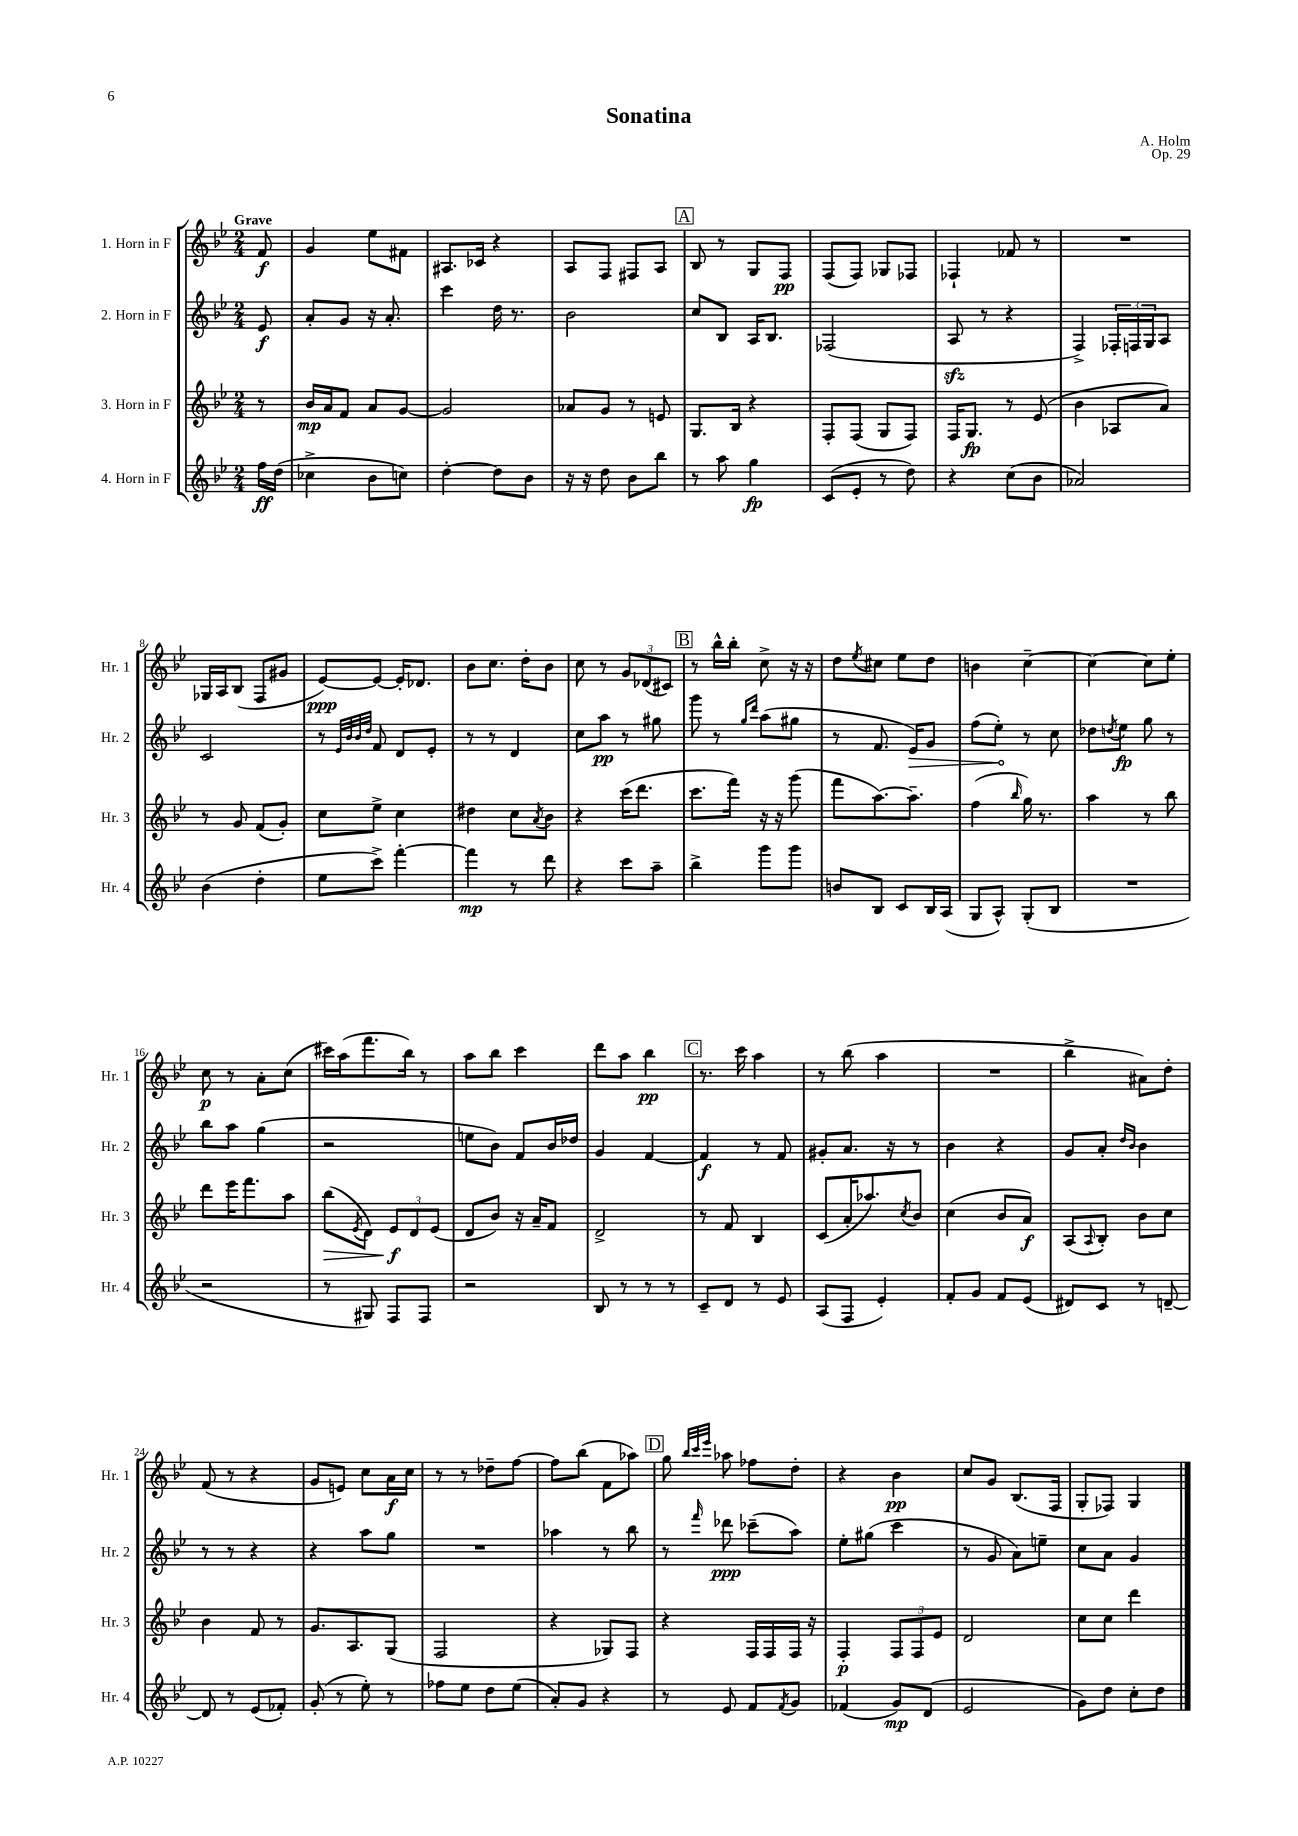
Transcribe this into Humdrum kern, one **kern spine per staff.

**kern	**dynam	**kern	**dynam	**kern	**dynam	**kern	**dynam
*part4	*part4	*part3	*part3	*part2	*part2	*part1	*part1
*staff4	*staff4	*staff3	*staff3	*staff2	*staff2	*staff1	*staff1
*I"4. Horn in F	*	*I"3. Horn in F	*	*I"2. Horn in F	*	*I"1. Horn in F	*
*I'Hr. 4	*	*I'Hr. 3	*	*I'Hr. 2	*	*I'Hr. 1	*
*clefG2	*	*clefG2	*	*clefG2	*	*clefG2	*
*k[b-e-]	*	*k[b-e-]	*	*k[b-e-]	*	*k[b-e-]	*
*M2/4	*	*M2/4	*	*M2/4	*	*M2/4	*
=	=	=	=	=	=	=	=
!	!	!	!	!	!	!LO:TX:a:B:t=Grave	!
16ff\LL	ff	8r	.	8e-/	f	8f/	f
(16dd\JJ	.	.	.	.	.	.	.
=1	=1	=1	=1	=1	=1	=1	=1
4cc-X^\	.	16b-/LL	mp	8a'/L	.	4g/	.
.	.	16a/J	.	.	.	.	.
.	.	8f/J	.	8g/J	.	.	.
8b-\L	.	8a/L	.	16r	.	8ee-\L	.
.	.	.	.	8.a'/	.	.	.
8ccn\J)	.	[8g/J	.	.	.	8f#X\J	.
=2	=2	=2	=2	=2	=2	=2	=2
[4dd'\	.	2g/]	.	4ccc\	.	8.A#X/L	.
.	.	.	.	.	.	16c-X/Jk	.
8dd\L]	.	.	.	16dd\	.	4r	.
.	.	.	.	8.r	.	.	.
8b-\J	.	.	.	.	.	.	.
=3	=3	=3	=3	=3	=3	=3	=3
16r	.	8a-X/L	.	2b-\	.	8A/L	.
16r	.	.	.	.	.	.	.
8dd\	.	8g/J	.	.	.	8F/J	.
8b-\L	.	8r	.	.	.	8F#X/L	.
8bb-\J	.	8en/	.	.	.	8A/J	.
!!LO:REH:place=s1:t=A
=4	=4	=4	=4	=4	=4	=4	=4
8r	.	8.G/L	.	8cc/L	.	8B-/	.
8aa\	.	.	.	8B-/J	.	8r	.
.	.	16B-/Jk	.	.	.	.	.
4gg\	fp	4r	.	16A/KL	.	8G/L	.
.	.	.	.	8.B-/J	.	.	.
.	.	.	.	.	.	8F/J	pp
=5	=5	=5	=5	=5	=5	=5	=5
(8c/L	.	8F'/L	.	(2F-X/	.	(8F/L	.
8e-'/J	.	(8F/J	.	.	.	8F/J)	.
8r	.	8G/L	.	.	.	8G-X/L	.
8dd\)	.	8F/J)	.	.	.	8F-X/J	.
=6	=6	=6	=6	=6	=6	=6	=6
4r	.	16F/KL	.	8Azz/	.	4F-X`/	.
.	.	8.G/J	fp	.	.	.	.
.	.	.	.	8r	.	.	.
(8cc\L	.	8r	.	4r	.	8f-X/	.
8b-\J	.	(8e-/	.	.	.	8r	.
=7	=7	=7	=7	=7	=7	=7	=7
2a-X/)	.	4b-\	.	4F^/)	.	2r	.
.	.	8A-X/L	.	24F-X'/LL	.	.	.
.	.	.	.	24Fn/	.	.	.
.	.	.	.	24G/J	.	.	.
.	.	8a/J)	.	8A/J	.	.	.
!!LO:LB:g=z
=8	=8	=8	=8	=8	=8	=8	=8
(4b-\	.	8r	.	2c/	.	16G-X/LL	.
.	.	.	.	.	.	16A/J	.
.	.	8g/	.	.	.	(8B-/J	.
4dd'\	.	(8f/L	.	.	.	8F/L	.
.	.	8g'/J)	.	.	.	8g#X/J	.
=9	=9	=9	=9	=9	=9	=9	=9
8ee-\L	.	8cc\L	.	8r	.	[8e-/L)	ppp
.	.	.	.	32qqe-/LLL	.	.	.
.	.	.	.	32qqb-/	.	.	.
.	.	.	.	32qqb-/	.	.	.
.	.	.	.	32qqdd/JJJ	.	.	.
8ccc^\J)	.	8ee-^\J	.	8f/	.	8e-/J_	.
[4fff'\	.	4cc\	.	8d/L	.	16e-'/KL]	.
.	.	.	.	.	.	8.d-X/J	.
.	.	.	.	8e-'/J	.	.	.
=10	=10	=10	=10	=10	=10	=10	=10
4fff\]	mp	4dd#X\	.	8r	.	8b-\L	.
.	.	.	.	8r	.	8.cc\J	.
8r	.	8cc\L	.	4d/	.	.	.
.	.	.	.	.	.	16dd'\KL	.
.	.	8qa/	.	.	.	.	.
8ddd\	.	8b-\J	.	.	.	8b-\J	.
=11	=11	=11	=11	=11	=11	=11	=11
4r	.	4r	.	8cc\L	.	8cc\	.
.	.	.	.	8aa\J	pp	8r	.
8ccc\L	.	(16ccc\KL	.	8r	.	12g/L	.
.	.	8.ddd\J	.	.	.	.	.
.	.	.	.	.	.	(12d-X/	.
8aa~\J	.	.	.	8gg#X\	.	.	.
.	.	.	.	.	.	12c#X/J)	.
!!LO:REH:place=s1:t=B
=12	=12	=12	=12	=12	=12	=12	=12
4bb-^\	.	8.ccc\L	.	8ggg\	.	8r	.
.	.	.	.	8r	.	16bb-^^\LL	.
.	.	16fff\Jk)	.	.	.	16bb-'\JJ	.
.	.	.	.	16qqgg/LL	.	.	.
.	.	.	.	16qqddd/JJ	.	.	.
8ggg\L	.	16r	.	(8aa\L	.	8cc^\	.
.	.	16r	.	.	.	.	.
8ggg\J	.	(8ggg\	.	8gg#X\J	.	16r	.
.	.	.	.	.	.	16r	.
=13	=13	=13	=13	=13	=13	=13	=13
8bn/L	.	8fff\L	.	8r	.	8dd\L	.
.	.	.	.	.	.	8qee-/	.
8B-/J	.	[8.aa\)	.	8.f/	.	8cc#X\J	.
8c/L	.	.	.	.	.	8ee-\L	.
!	!	!	!	!	!LO:HP:b	!	!
.	.	8.aa~\J]	.	16e-/KL)	>	.	.
16B-/L	.	.	.	8g/J	.	8dd\J	.
(16A/JJ	.	.	.	.	.	.	.
=14	=14	=14	=14	=14	=14	=14	=14
8G/L	.	(4ff\	.	(8ff\L	.	4bn\	.
8A^^/J)	.	.	.	8ee-'\J)	.	.	.
.	.	16qqbb-/	.	.	.	.	.
(8G'/L	.	16gg\)	.	8r	]	[4cc~\	.
.	.	8.r	.	.	.	.	.
8B-/J	.	.	.	8cc\	.	.	.
=15	=15	=15	=15	=15	=15	=15	=15
2r	.	4aa\	.	8dd-X\L	.	4cc\_	.
.	.	.	.	8qddn/	.	.	.
.	.	.	.	8ee-\J	fp	.	.
.	.	8r	.	8gg\	.	8cc\L]	.
.	.	8bb-\	.	8r	.	8ee-'\J	.
!!LO:LB:g=z
=16	=16	=16	=16	=16	=16	=16	=16
2r	.	8ddd\L	.	8bb-\L	.	8cc\	p
.	.	16eee-\K	.	8aa\J	.	8r	.
.	.	8.fff\	.	.	.	.	.
.	.	.	.	(4gg\	.	8a'\L	.
.	.	8aa\J	.	.	.	(8cc\J	.
=17	=17	=17	=17	=17	=17	=17	=17
!	!	!	!LO:HP:b	!	!	!	!
8r	.	(8bb-\L	>	2r	.	16ccc#X\LL)	.
.	.	.	.	.	.	(16aa\J	.
.	.	8qe-/	.	.	.	.	.
8G#X/)	.	8d\J)	.	.	.	8.fff\	.
8F/L	.	12e-/L	f	.	.	.	.
.	.	.	.	.	.	16bb-\Jk)	.
.	.	12d/	]	.	.	.	.
8F/J	.	.	.	.	.	8r	.
.	.	(12e-/J	.	.	.	.	.
=18	=18	=18	=18	=18	=18	=18	=18
2r	.	8d/L	.	8een\L	.	8aa\L	.
.	.	8b-/J)	.	8b-\J)	.	8bb-\J	.
.	.	16r	.	8f/L	.	4ccc\	.
.	.	16a~/KL	.	.	.	.	.
.	.	8f/J	.	16b-/L	.	.	.
.	.	.	.	16dd-X/JJ	.	.	.
=19	=19	=19	=19	=19	=19	=19	=19
8B-/	.	2d^/	.	4g/	.	8ddd\L	.
8r	.	.	.	.	.	8aa\J	.
8r	.	.	.	[4f/	.	4bb-\	pp
8r	.	.	.	.	.	.	.
!!LO:REH:place=s1:t=C
=20	=20	=20	=20	=20	=20	=20	=20
8c~/L	.	8r	.	4f/]	f	8.r	.
8d/J	.	8f/	.	.	.	.	.
.	.	.	.	.	.	16ccc\	.
8r	.	4B-/	.	8r	.	4aa\	.
8e-/	.	.	.	8f/	.	.	.
=21	=21	=21	=21	=21	=21	=21	=21
(8A/L	.	(8c/L	.	8g#X'/L	.	8r	.
8F/J	.	16a'/K	.	8.a/J	.	(8bb-\	.
.	.	8.aa-X/)	.	.	.	.	.
4e-'/)	.	.	.	.	.	4aa\	.
.	.	.	.	16r	.	.	.
.	.	8qcc/	.	.	.	.	.
.	.	8b-/J	.	8r	.	.	.
=22	=22	=22	=22	=22	=22	=22	=22
8f'/L	.	(4cc\	.	4b-\	.	2r	.
8g/J	.	.	.	.	.	.	.
8f/L	.	8b-/L	.	4r	.	.	.
(8e-/J	.	8a/J)	f	.	.	.	.
=23	=23	=23	=23	=23	=23	=23	=23
8d#X/L)	.	(8A/L	.	8g/L	.	4bb-^\	.
.	.	8qqA/	.	.	.	.	.
8c/J	.	8B-'/J)	.	8a'/J	.	.	.
.	.	.	.	16qqdd/LL	.	.	.
.	.	.	.	16qqb-/JJ	.	.	.
8r	.	8b-\L	.	4b-\	.	8a#X\L)	.
[8dn~/	.	8cc\J	.	.	.	8dd'\J	.
!!LO:LB:g=z
=24	=24	=24	=24	=24	=24	=24	=24
8d/]	.	4b-\	.	8r	.	(8f/	.
8r	.	.	.	8r	.	8r	.
(8e-/L	.	8f/	.	4r	.	4r	.
8f-X'/J)	.	8r	.	.	.	.	.
=25	=25	=25	=25	=25	=25	=25	=25
(8g'/	.	8.g/L	.	4r	.	8g/L	.
8r	.	.	.	.	.	8en/J)	.
.	.	8.A/	.	.	.	.	.
8ee-'\)	.	.	.	8aa\L	.	8cc\L	.
8r	.	(8G/J	.	8gg\J	.	16a\L	f
.	.	.	.	.	.	16cc\JJ	.
=26	=26	=26	=26	=26	=26	=26	=26
8ff-X\L	.	2F/	.	2r	.	8r	.
8ee-\J	.	.	.	.	.	8r	.
8dd\L	.	.	.	.	.	8dd-X~\L	.
(8ee-\J	.	.	.	.	.	[8ff\J	.
=27	=27	=27	=27	=27	=27	=27	=27
8a'/L)	.	4r	.	4aa-X\	.	8ff\L]	.
8g/J	.	.	.	.	.	(8bb-\J	.
4r	.	8G-X/L)	.	8r	.	8f\L	.
.	.	8F/J	.	8bb-\	.	8aa-X\J)	.
!!LO:REH:place=s1:t=D
=28	=28	=28	=28	=28	=28	=28	=28
8r	.	4r	.	8r	.	8gg\	.
.	.	.	.	.	.	32qqbb-/LLL	.
.	.	.	.	.	.	32qqccc/	.
.	.	.	.	16qqfff/	.	32qqeee-/JJJ	.
8e-/	.	.	.	8ddd-X\	ppp	8aa-X\	.
8f/L	.	16F/LL	.	(8ccc-X~\L	.	8ff-X\L	.
.	.	16F/	.	.	.	.	.
8qf/	.	.	.	.	.	.	.
8g/J	.	16F/JJ	.	8aa\J)	.	8dd'\J	.
.	.	16r	.	.	.	.	.
=29	=29	=29	=29	=29	=29	=29	=29
(4f-X/	.	4F'/	p	8ee-'\L	.	4r	.
.	.	.	.	(8gg#X\J	.	.	.
8g/L)	mp	12F/L	.	4ccc\	.	4b-\	pp
.	.	12F/	.	.	.	.	.
(8d/J	.	.	.	.	.	.	.
.	.	12e-/J	.	.	.	.	.
=30	=30	=30	=30	=30	=30	=30	=30
2e-/	.	2d/	.	8r	.	8cc/L	.
.	.	.	.	8g/	.	8g/J	.
.	.	.	.	8a\L)	.	(8.B-/L	.
.	.	.	.	8een~\J	.	.	.
.	.	.	.	.	.	16F/Jk	.
=31	=31	=31	=31	=31	=31	=31	=31
8g\L)	.	8cc\L	.	8cc\L	.	8G'/L	.
8dd\J	.	8cc\J	.	8a\J	.	8F-X/J)	.
8cc'\L	.	4ddd\	.	4g/	.	4G/	.
8dd\J	.	.	.	.	.	.	.
==	==	==	==	==	==	==	==
*-	*-	*-	*-	*-	*-	*-	*-
